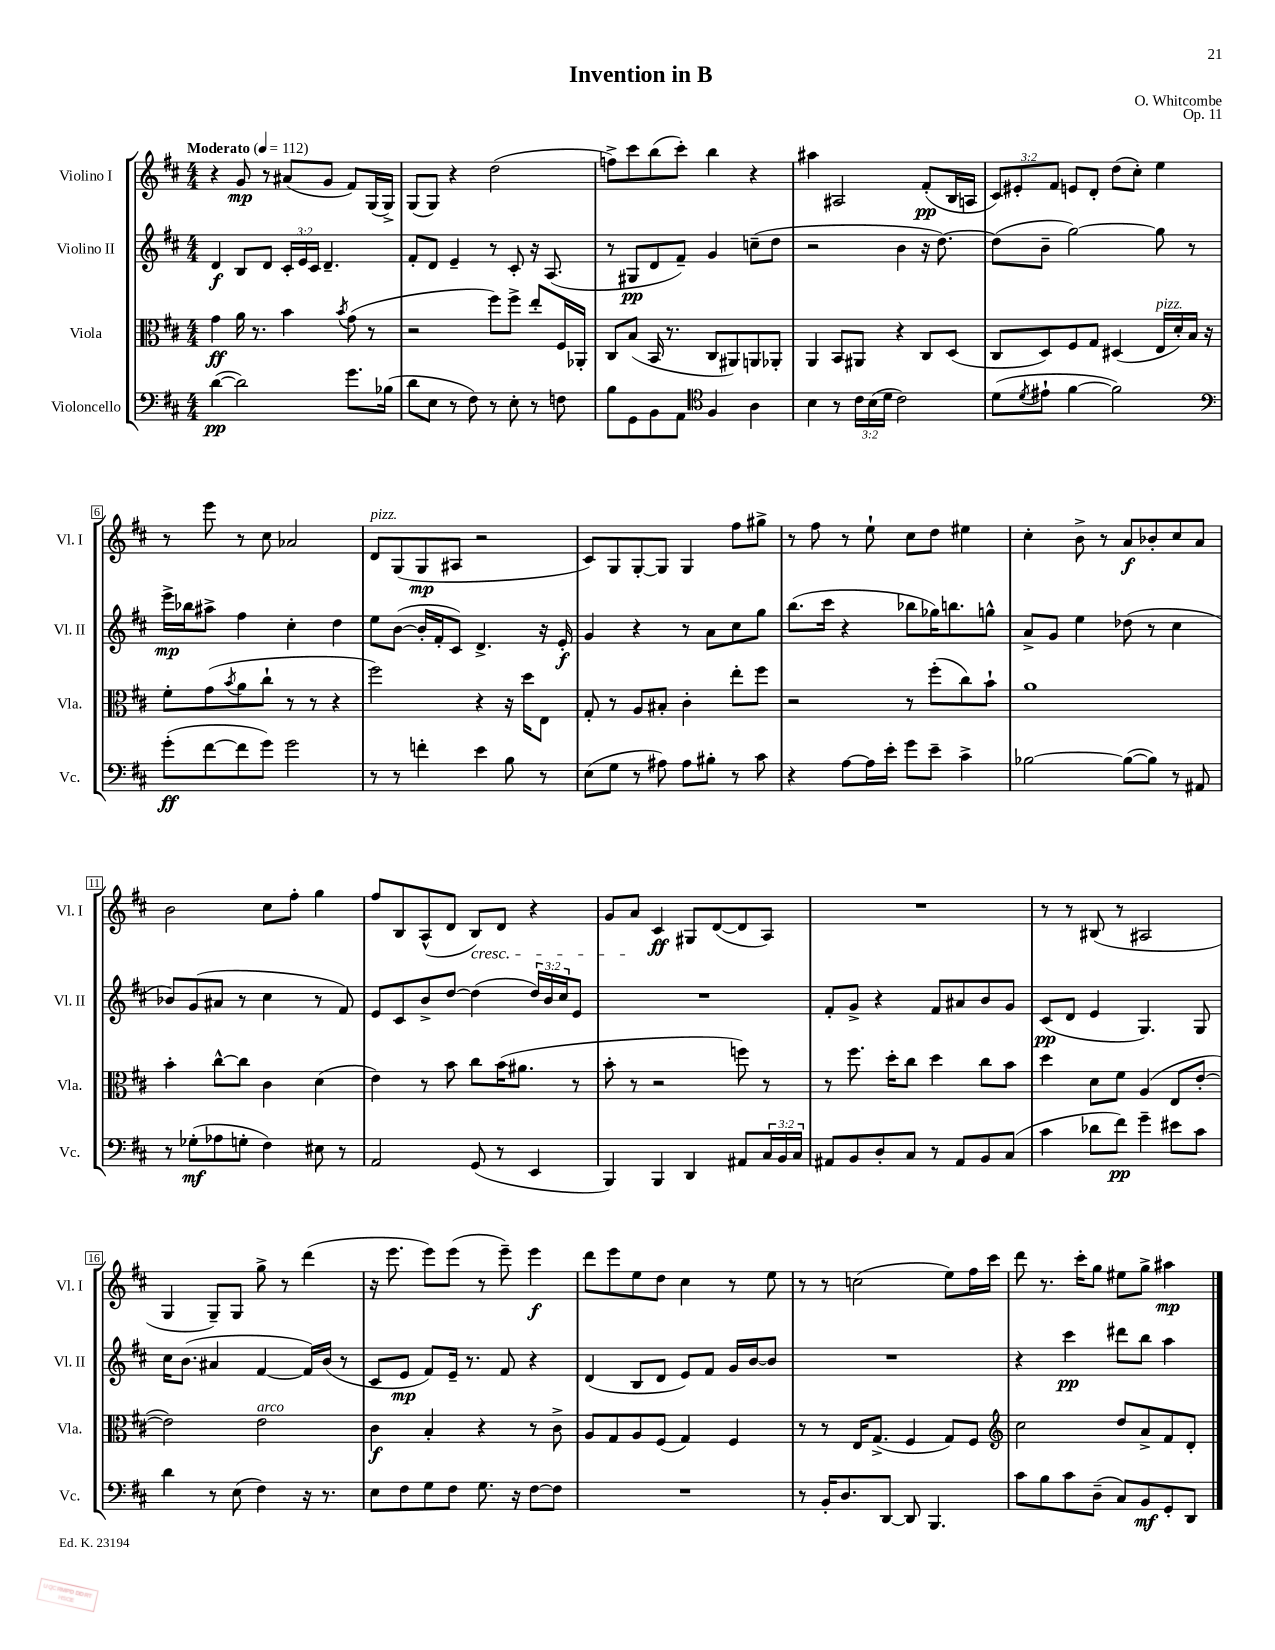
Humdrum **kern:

**kern	**kern	**kern	**kern
*staff4	*staff3	*staff2	*staff1
*clefF4	*clefC3	*clefG2	*clefG2
*k[f#c#]	*k[f#c#]	*k[f#c#]	*k[f#c#]
*M4/4	*M4/4	*M4/4	*M4/4
*MM112	*MM112	*MM112	*MM112
([4d	4g	4d	4r
2d])	16a	8B	8g
.	8.r	.	.
.	.	8d	8r
.	4b	24c#'	(8a#
.	.	24e	.
.	.	24c#	.
.	.	4.d~	8g
.	8qb	.	.
8.g	(8g	.	8f#)
.	8r	.	(16G
(16B-	.	.	16G^)
=	=	=	=
8d	2r	8f#'	(8G
8E	.	8d	8G)
8r	.	4e~	4r
8F#)	.	.	.
8r	8ff#)	8r	(2dd
8E'	8ff#^	8c#'	.
8r	8ee'	16r	.
.	.	(8.A	.
8F	16F#	.	.
.	16AA-'	.	.
=	=	=	=
8B	8C#	8r	8ff^)
8GG	(8B	8G#	8ccc#
8BB	16BB	8d	(8bb
.	8.r	.	.
8AA	.	8f#~)	8ccc#')
*clefC4	*	*	*
4F#	8C#	4g	4bb
.	8AA#)	.	.
4A	8AA	(8cc~	4r
.	8AA-'	8dd	.
=	=	=	=
4B	4AA	2r	4aa#
8r	8BB	.	2A#
24c#	8AA#	.	.
(24B	.	.	.
24d	.	.	.
2c#)	4r	4b	.
.	8C#	16r	(8f#'
.	.	[8.dd)	.
.	(8D	.	16B
.	.	.	16A
=	=	=	=
(8d	8C#	(8dd]	12c#)
.	.	.	12e#'
8qd	.	.	.
8e#`	8D)	8b~	.
.	.	.	12f#
[4f#	8F#	[2gg)	8e
.	8G	.	8d'
2f#])	(4D#	.	(8dd
.	.	.	8cc#')
.	16E	8gg]	4ee
.	16d')	.	.
.	16B	8r	.
.	16r	.	.
=	=	=	=
*clefF4	*	*	*
(8g'	8f#'	16eee^	8r
.	.	16bb-	.
[8f#	(8g	8aa#^	8eee
.	8qb	.	.
8f#]	8a	4ff#	8r
8g)	8cc#`	.	8cc#
2g	8r	4cc#'	2a-
.	8r	.	.
.	4r	4dd	.
=	=	=	=
8r	2ff#)	8ee	8d
8r	.	([8b	(8G
4f'	.	16b']	8G
.	.	16f#'	.
.	.	8c#)	8A#
4e	4r	4.d^	2r
8B	16r	.	.
.	16dd	.	.
8r	8E	16r	.
.	.	16e'	.
=	=	=	=
(8E	8G'	4g	8c#)
8G	8r	.	8G
8r	8A	4r	[8G'
8A#)	8B#'	.	8G]
8A#	4c#'	8r	4G
8B#'	.	8a	.
8r	8ee'	8cc#	8ff#
8c#	8ff#	8gg	8gg#^
=	=	=	=
4r	2r	(8.bb	8r
.	.	.	8ff#
.	.	16ccc#	.
[8A	.	4r	8r
16A]	.	.	8ee`
16e'	.	.	.
8g	8r	8bb-	8cc#
8e~	(8ff#'	16gg-)	8dd
.	.	8.bb	.
4c#^	8cc#)	.	4ee#
.	8b`	8gg^^	.
=	=	=	=
[2B-	1a	8a^	4cc#'
.	.	8g	.
.	.	4ee	8b^
.	.	.	8r
(8B-_	.	(8dd-	8a
8B-])	.	8r	8b-'
8r	.	4cc#	8cc#
8AA#	.	.	8a
=	=	=	=
8r	4b'	8b-)	2b
(8G-'	.	(8g	.
8A-	[8cc#^^	8a#	.
8G'	8cc#]	8r	.
4F#)	4c#	4cc#	8cc#
.	.	.	8ff#'
8E#	(4d	8r	4gg
8r	.	8f#)	.
=	=	=	=
2AA	4e)	8e	8ff#
.	.	8c#	8B
.	8r	8b^	(8A^^
.	8b	[8dd	8d
(8GG	8cc#	(4dd]	8B)
8r	(16b	.	8d
.	8.a#	.	.
4EE	.	24dd)	4r
.	.	24b	.
.	.	24cc#	.
.	8r	8e	.
=	=	=	=
4BBB)	8b'	1r	8g
.	8r	.	8a
4BBB	2r	.	4c#
4DD	.	.	8G#
.	.	.	([8d
8AA#	8ff)	.	8d]
24C#	8r	.	8A)
24BB	.	.	.
24C#	.	.	.
=	=	=	=
8AA#	8r	8f#'	1r
8BB	8.ff#	8g^	.
8D'	.	4r	.
.	16dd'	.	.
8C#	8cc#	.	.
8r	4dd	8f#	.
8AA#	.	8a#	.
8BB	8cc#	8b	.
(8C#	8b	8g	.
=	=	=	=
4c#	4dd	(8c#	8r
.	.	8d	8r
8d-	8d	4e	(8B#
8f#)	8f#	.	8r
4g~	(4A	4.G)	2A#
8e#	8E	.	.
8c#	[8e'	8G	.
=	=	=	=
4d	2e])	16cc#	4G
.	.	(8.b	.
8r	.	4a#	8G~)
(8E	.	.	8G
4F#)	2e	[4f#	8gg^
.	.	.	8r
16r	.	16f#])	(4ddd
8.r	.	(16b	.
.	.	8r	.
=	=	=	=
8E	4c#	8c#	16r
.	.	.	8.eee
8F#	.	8e	.
8G	4B'	8f#)	8eee)
8F#	.	16e~	(8eee
.	.	8.r	.
8.G	4r	.	8r
.	.	8f#	8eee~)
16r	.	.	.
[8F#	8r	4r	4eee
8F#]	8c#^	.	.
=	=	=	=
1r	8A	(4d	8ddd
.	8G	.	8eee
.	8A	8B	8ee
.	(8F#	8d	8dd
.	4G)	8e)	4cc#
.	.	8f#	.
.	4F#	16g	8r
.	.	[16b	.
.	.	8b]	8ee
=	=	=	=
8r	8r	1r	8r
16BB'	8r	.	8r
8.D	.	.	.
.	16E	.	(2cc
.	(8.G^	.	.
[8DD	.	.	.
8DD]	4F#	.	.
4.BBB	.	.	.
.	8G)	.	8ee)
.	8F#	.	16ff#
.	.	.	16ccc#
=	=	=	=
*	*clefG2	*	*
8c#	2cc#	4r	8ddd
8B	.	.	8.r
8c#	.	4ccc#	.
.	.	.	16ccc#'
(8D~	.	.	8gg
8C#)	8dd	8ddd#	8ee#
8BB	8a^	8bb	8gg^
8GG'	8f#	4aa	4aa#
8DD	8d'	.	.
==	==	==	==
*-	*-	*-	*-
